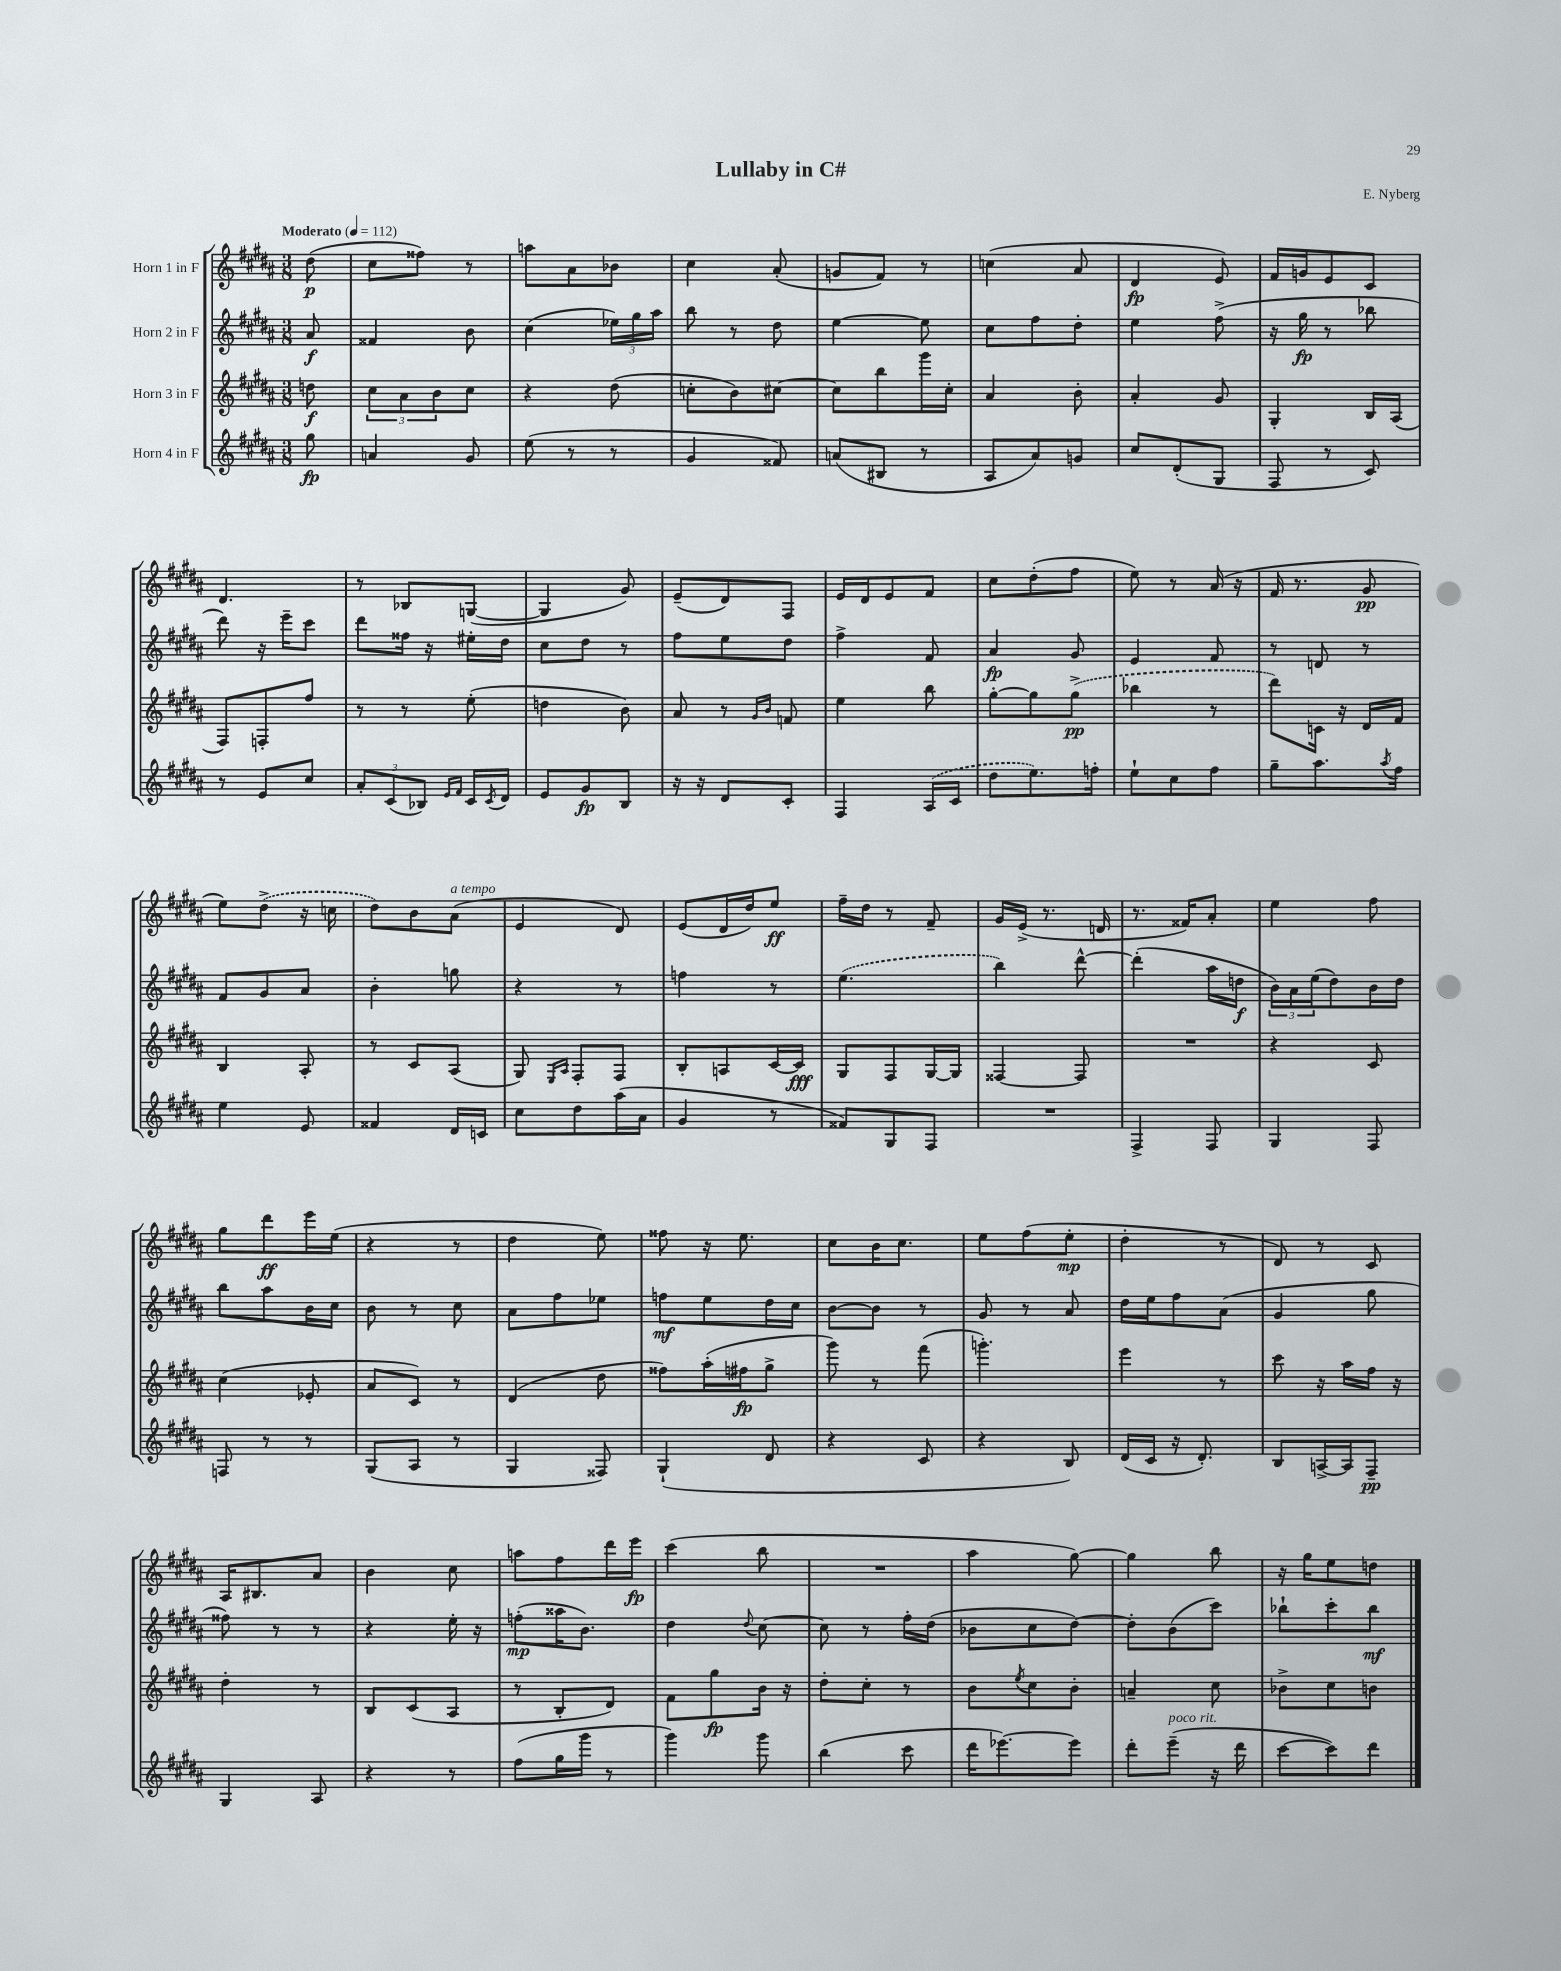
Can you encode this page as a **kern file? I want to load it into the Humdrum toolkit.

**kern	**dynam	**kern	**dynam	**kern	**dynam	**kern	**dynam
*part4	*part4	*part3	*part3	*part2	*part2	*part1	*part1
*staff4	*staff4	*staff3	*staff3	*staff2	*staff2	*staff1	*staff1
*I"Horn 4 in F	*	*I"Horn 3 in F	*	*I"Horn 2 in F	*	*I"Horn 1 in F	*
*clefG2	*	*clefG2	*	*clefG2	*	*clefG2	*
*k[f#c#g#d#a#]	*	*k[f#c#g#d#a#]	*	*k[f#c#g#d#a#]	*	*k[f#c#g#d#a#]	*
*M3/8	*	*M3/8	*	*M3/8	*	*M3/8	*
*MM112	*	*MM112	*	*MM112	*	*MM112	*
=	=	=	=	=	=	=	=
!	!	!	!	!	!	!LO:TX:a:B:t=Moderato	!
8gg#\	fp	8ddn\	f	8a#/	f	(8dd#\	p
=1	=1	=1	=1	=1	=1	=1	=1
4an/	.	12cc#\L	.	4f##X/	.	8cc#\L	.
.	.	12a#\	.	.	.	.	.
.	.	.	.	.	.	8ff##X\J)	.
.	.	12b\	.	.	.	.	.
8g#/	.	8cc#\J	.	8b\	.	8r	.
=2	=2	=2	=2	=2	=2	=2	=2
(8ee\	.	4r	.	(4cc#\	.	8aan\L	.
8r	.	.	.	.	.	8a#\	.
8r	.	(8dd#\	.	24ee-X\LL)	.	8b-X\J	.
.	.	.	.	24gg#\	.	.	.
.	.	.	.	24aa#\JJ	.	.	.
=3	=3	=3	=3	=3	=3	=3	=3
4g#/	.	8ccn'\L	.	8bb\	.	4cc#\	.
.	.	8b\)	.	8r	.	.	.
8f##X/)	.	[8cc#X\J	.	8dd#\	.	(8a#'/	.
=4	=4	=4	=4	=4	=4	=4	=4
(8an/L	.	8cc#\L]	.	[4ee\	.	8gn/L	.
8B#X/J	.	8bb\	.	.	.	8f#/J)	.
8r	.	16ggg#\L	.	8ee\]	.	8r	.
.	.	16cc#'\JJ	.	.	.	.	.
=5	=5	=5	=5	=5	=5	=5	=5
8A#/L	.	4a#/	.	8cc#\L	.	(4ccn\	.
8a#/)	.	.	.	8ff#\	.	.	.
8gn/J	.	8b'\	.	8dd#'\J	.	8a#/	.
=6	=6	=6	=6	=6	=6	=6	=6
8cc#/L	.	4a#'/	.	4ee\	.	4d#/	fp
(8d#'/	.	.	.	.	.	.	.
8G#/J	.	8g#/	.	(8ff#^\	.	8e/)	.
=7	=7	=7	=7	=7	=7	=7	=7
8F#/	.	4G#'/	.	16r	.	16f#/LL	.
.	.	.	.	16gg#\	fp	16gn/J	.
8r	.	.	.	8r	.	8e/	.
8c#/)	.	16B/LL	.	8bb-X\	.	8c#/J	.
.	.	(16A#/JJ	.	.	.	.	.
!!LO:LB:g=z
=8	=8	=8	=8	=8	=8	=8	=8
8r	.	8F#/L)	.	8ddd#\)	.	4.d#/	.
8e/L	.	8Fn'/	.	16r	.	.	.
.	.	.	.	16eee~\KL	.	.	.
8cc#/J	.	8ff#/J	.	8ccc#\J	.	.	.
=9	=9	=9	=9	=9	=9	=9	=9
12a#'/L	.	8r	.	8ddd#\L	.	8r	.
(12c#/	.	.	.	.	.	.	.
.	.	8r	.	16ff##X\Jk	.	8B-X/L	.
12B-X/J)	.	.	.	.	.	.	.
.	.	.	.	16r	.	.	.
16qqe/LL	.	.	.	.	.	.	.
16qqf#/JJ	.	.	.	.	.	.	.
16c#/LL	.	(8ee'\	.	16ee#X'\LL	.	([8Gn/J	.
8qc#/	.	.	.	.	.	.	.
16d#/JJ	.	.	.	16dd#\JJ	.	.	.
=10	=10	=10	=10	=10	=10	=10	=10
8e/L	.	4ddn\	.	8cc#\L	.	4G/]	.
8g#/	fp	.	.	8dd#\J	.	.	.
8B/J	.	8b\)	.	8r	.	8g#/)	.
=11	=11	=11	=11	=11	=11	=11	=11
16r	.	8a#/	.	8ff#\L	.	(8e~/L	.
16r	.	.	.	.	.	.	.
8d#/L	.	8r	.	8ee\	.	8d#/)	.
.	.	16qqg#/LL	.	.	.	.	.
.	.	16qqb/JJ	.	.	.	.	.
8c#'/J	.	8fn/	.	8dd#\J	.	8F#/J	.
=12	=12	=12	=12	=12	=12	=12	=12
4F#/	.	4ee\	.	4ff#^\	.	16e/LL	.
.	.	.	.	.	.	16d#/J	.
.	.	.	.	.	.	8e/	.
(16A#/LL	.	8bb\	.	8f#/	.	8f#/J	.
16c#/JJ	.	.	.	.	.	.	.
=13	=13	=13	=13	=13	=13	=13	=13
8dd#\L	.	[8gg#'\L	.	4a#/	fp	8cc#\L	.
8.ee\)	.	8gg#\]	.	.	.	(8dd#'\	.
.	.	(8gg#^\J	pp	8g#/	.	8ff#\J	.
16ffn'\Jk	.	.	.	.	.	.	.
=14	=14	=14	=14	=14	=14	=14	=14
8ee`\L	.	4bb-X\	.	4e/	.	8ee\)	.
8cc#\	.	.	.	.	.	8r	.
8ff#\J	.	8r	.	8f#/	.	(16a#/	.
.	.	.	.	.	.	16r	.
=15	=15	=15	=15	=15	=15	=15	=15
8gg#~\L	.	8ddd#\L)	.	8r	.	16f#/	.
.	.	.	.	.	.	8.r	.
8.aa#\	.	16cn\Jk	.	8dn/	.	.	.
.	.	16r	.	.	.	.	.
.	.	16d#/LL	.	8r	.	8g#/	pp
8qaa#/	.	.	.	.	.	.	.
16ff#\Jk	.	16f#/JJ	.	.	.	.	.
!!LO:LB:g=z
=16	=16	=16	=16	=16	=16	=16	=16
4ee\	.	4B/	.	8f#/L	.	8ee\L)	.
.	.	.	.	8g#/	.	(8dd#^\J	.
8e/	.	8A#'/	.	8a#/J	.	16r	.
.	.	.	.	.	.	16ccn\	.
=17	=17	=17	=17	=17	=17	=17	=17
4f##X/	.	8r	.	4b'\	.	8dd#\L)	.
.	.	8c#/L	.	.	.	8b\	.
!	!	!	!	!	!	!LO:TX:a:i:t=a tempo	!
16d#/LL	.	(8A#/J	.	8ggn\	.	(8a#\J	.
16cn/JJ	.	.	.	.	.	.	.
=18	=18	=18	=18	=18	=18	=18	=18
8cc#\L	.	8G#/)	.	4r	.	4e/	.
.	.	16qqE/LL	.	.	.	.	.
.	.	16qqA#/JJ	.	.	.	.	.
8dd#\	.	8F#'/L	.	.	.	.	.
(16aa#\L	.	8F#/J	.	8r	.	8d#/)	.
16a#\JJ	.	.	.	.	.	.	.
=19	=19	=19	=19	=19	=19	=19	=19
4g#/	.	8B'/L	.	4ffn\	.	(8e/L	.
.	.	8An/	.	.	.	16d#/L	.
.	.	.	.	.	.	16dd#/J)	.
8r	.	[16c#/L	.	8r	.	8ee/J	ff
.	.	16c#/JJ]	fff	.	.	.	.
=20	=20	=20	=20	=20	=20	=20	=20
8f##X/L)	.	8G#/L	.	(4.ee\	.	16ff#~\LL	.
.	.	.	.	.	.	16dd#\JJ	.
8G#/	.	8F#/	.	.	.	8r	.
8F#/J	.	[16G#/L	.	.	.	8f#~/	.
.	.	16G#/JJ]	.	.	.	.	.
=21	=21	=21	=21	=21	=21	=21	=21
4.r	.	[4F##X/	.	4bb\)	.	16g#/LL	.
.	.	.	.	.	.	(16e^/JJ	.
.	.	.	.	.	.	8.r	.
.	.	8F##/]	.	[8ddd#^^\	.	.	.
.	.	.	.	.	.	16dn/	.
=22	=22	=22	=22	=22	=22	=22	=22
4F#^/	.	4.r	.	(4ddd#'\]	.	8.r	.
.	.	.	.	.	.	16f##X/KL)	.
8F#/	.	.	.	16aa#\LL	.	8a#'/J	.
.	.	.	.	16ddn\JJ	f	.	.
=23	=23	=23	=23	=23	=23	=23	=23
4G#/	.	4r	.	24b\LL)	.	4ee\	.
.	.	.	.	24a#\	.	.	.
.	.	.	.	(24ee\J	.	.	.
.	.	.	.	8dd#\)	.	.	.
8F#/	.	8c#/	.	16b\L	.	8ff#\	.
.	.	.	.	16dd#\JJ	.	.	.
!!LO:LB:g=z
=24	=24	=24	=24	=24	=24	=24	=24
8Fn/	.	(4cc#\	.	8bb\L	.	8gg#\L	.
8r	.	.	.	8aa#\	.	8ddd#\	ff
8r	.	8e-X'/	.	16b\L	.	16eee\L	.
.	.	.	.	16cc#\JJ	.	(16ee\JJ	.
=25	=25	=25	=25	=25	=25	=25	=25
(8G#/L	.	8a#/L	.	8b\	.	4r	.
8A#/J	.	8c#/J)	.	8r	.	.	.
8r	.	8r	.	8cc#\	.	8r	.
=26	=26	=26	=26	=26	=26	=26	=26
4G#/	.	(4d#/	.	8a#\L	.	4dd#\	.
.	.	.	.	8ff#\	.	.	.
8F##X/)	.	8dd#\	.	8ee-X\J	.	8ee\)	.
=27	=27	=27	=27	=27	=27	=27	=27
(4G#`/	.	8ff##X\L)	.	8ffn\L	mf	8ff##X\	.
.	.	(16aa#'\L	.	8ee\	.	16r	.
.	.	16ff#X\J	fp	.	.	8.ee\	.
8d#/	.	8gg#^\J	.	16dd#\L	.	.	.
.	.	.	.	16cc#\JJ	.	.	.
=28	=28	=28	=28	=28	=28	=28	=28
4r	.	8ggg#\)	.	[8b\L	.	8cc#\L	.
.	.	8r	.	8b\J]	.	16b\K	.
.	.	.	.	.	.	8.cc#\J	.
8c#/	.	(8fff#\	.	8r	.	.	.
=29	=29	=29	=29	=29	=29	=29	=29
4r	.	4.gggn'\)	.	8g#/	.	8ee\L	.
.	.	.	.	8r	.	(8ff#\	.
8B/)	.	.	.	8a#/	.	8ee'\J	mp
=30	=30	=30	=30	=30	=30	=30	=30
(16d#/LL	.	4eee\	.	16dd#\LL	.	4dd#'\	.
16c#/JJ	.	.	.	16ee\J	.	.	.
16r	.	.	.	8ff#\	.	.	.
8.d#'/)	.	.	.	.	.	.	.
.	.	8r	.	(8a#\J	.	8r	.
=31	=31	=31	=31	=31	=31	=31	=31
8B/L	.	8ccc#\	.	4g#/	.	8d#/)	.
[16An^/L	.	16r	.	.	.	8r	.
16A/J]	.	16aa#\LL	.	.	.	.	.
8F#~/J	pp	16ff#\JJ	.	8gg#\	.	8c#/	.
.	.	16r	.	.	.	.	.
!!LO:LB:g=z
=32	=32	=32	=32	=32	=32	=32	=32
4G#/	.	4dd#'\	.	8ff##X\)	.	16A#/KL	.
.	.	.	.	.	.	8.B#X/	.
.	.	.	.	8r	.	.	.
8A#/	.	8r	.	8r	.	8a#/J	.
=33	=33	=33	=33	=33	=33	=33	=33
4r	.	8B/L	.	4r	.	4b\	.
.	.	(8c#/	.	.	.	.	.
8r	.	8A#/J	.	16ee'\	.	8cc#\	.
.	.	.	.	16r	.	.	.
=34	=34	=34	=34	=34	=34	=34	=34
(8ff#\L	.	8r	.	(8ffn'\L	mp	8aan\L	.
16gg#\L	.	8B'/L	.	16aa##X\K	.	8ff#\	.
16ggg#\JJ	.	.	.	8.b\J)	.	.	.
8r	.	8d#/J)	.	.	.	16ddd#\L	.
.	.	.	.	.	.	16eee\JJ	fp
=35	=35	=35	=35	=35	=35	=35	=35
4ggg#\)	.	8f#\L	.	4dd#\	.	(4ccc#\	.
.	.	8gg#\	fp	.	.	.	.
.	.	.	.	8qqdd#/	.	.	.
8ggg#\	.	16b\Jk	.	[8cc#\	.	8bb\	.
.	.	16r	.	.	.	.	.
=36	=36	=36	=36	=36	=36	=36	=36
(4bb\	.	8dd#'\L	.	8cc#\]	.	4.r	.
.	.	8cc#'\J	.	8r	.	.	.
8ccc#\	.	8r	.	16ff#'\LL	.	.	.
.	.	.	.	(16dd#\JJ	.	.	.
=37	=37	=37	=37	=37	=37	=37	=37
16ddd#\KL	.	8b\L	.	8b-X\L	.	4aa#\	.
[8.eee-X\)	.	.	.	.	.	.	.
.	.	8qee/	.	.	.	.	.
.	.	8cc#\	.	8cc#\	.	.	.
8eee-\J]	.	8b'\J	.	[8dd#\J)	.	[8gg#\)	.
=38	=38	=38	=38	=38	=38	=38	=38
8ddd#'\L	.	4an~/	.	8dd#'\L]	.	4gg#\]	.
!LO:TX:a:i:t=poco rit.	!	!	!	!	!	!	!
(8eee~\J	.	.	.	(8b\	.	.	.
16r	.	8cc#\	.	8ccc#\J)	.	8bb\	.
16ddd#\	.	.	.	.	.	.	.
=39	=39	=39	=39	=39	=39	=39	=39
[8ccc#\L	.	8b-X^\L	.	8bb-X`\L	.	16r	.
.	.	.	.	.	.	16gg#\KL	.
8ccc#\])	.	8cc#\	.	8ccc#'\	.	8ee\	.
8ddd#\J	.	8bn\J	.	8bb-\J	mf	8ddn\J	.
==	==	==	==	==	==	==	==
*-	*-	*-	*-	*-	*-	*-	*-
